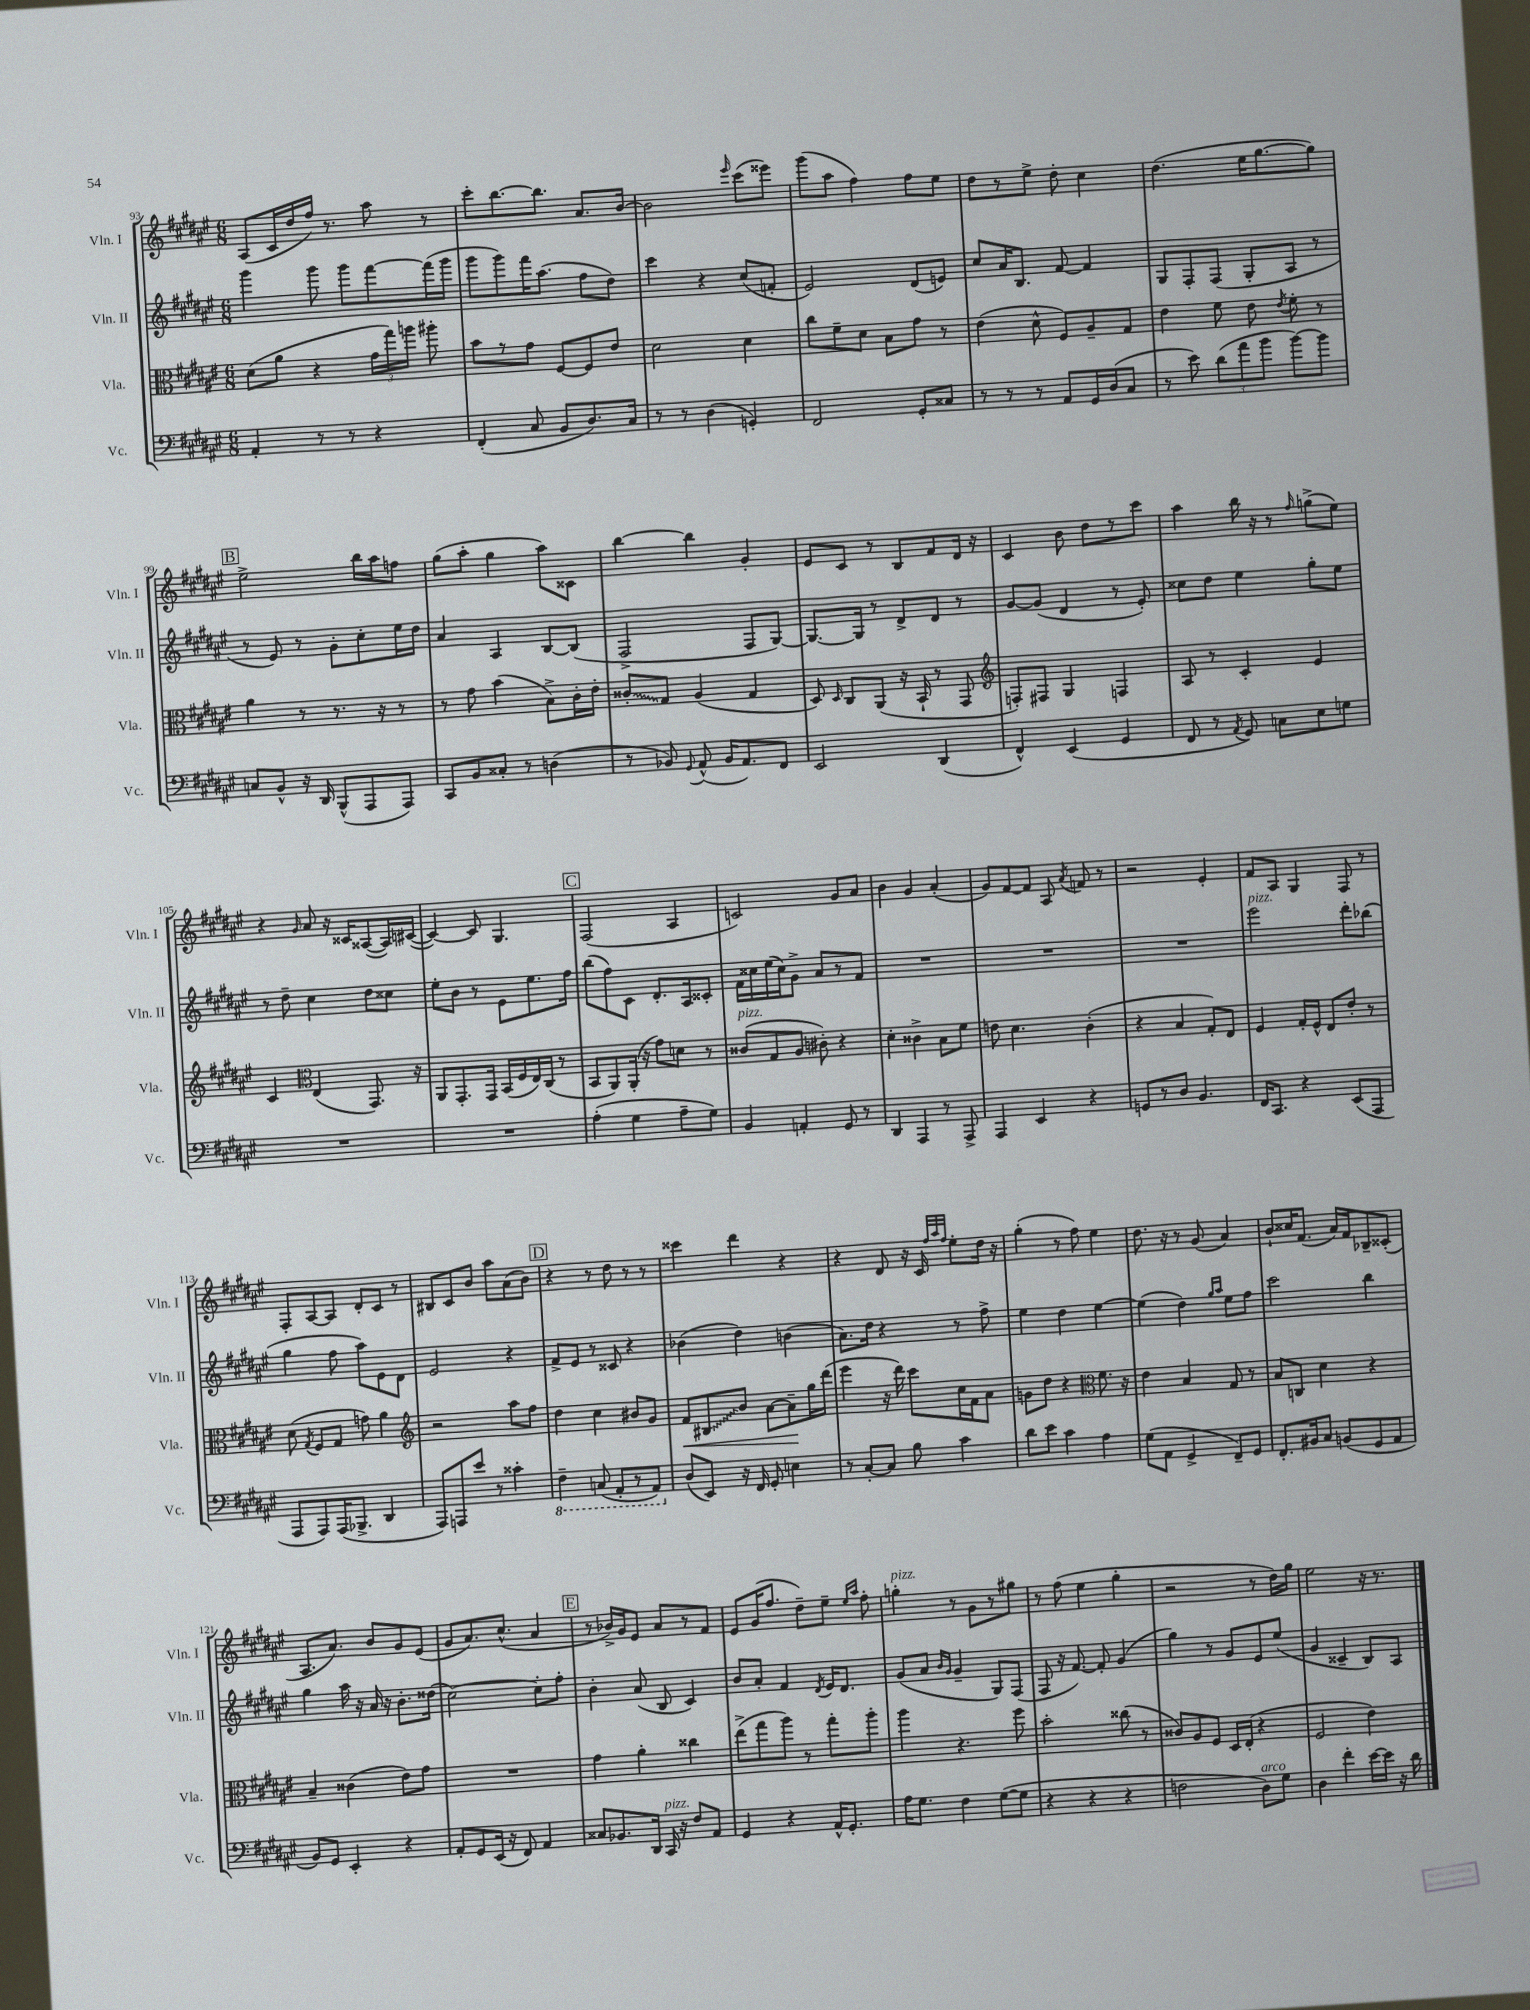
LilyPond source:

<<
\new StaffGroup <<
\new Staff = "s0" \with { instrumentName = "Vln. I" shortInstrumentName = "Vln. I" } {
    \clef treble \key fis \major \numericTimeSignature \time 6/8
    \autoBeamOff ais8[( cis'16 dis''16 fis''16]) r8. ais''8 r8 |
    cis'''8[-. b''8.~ b''8.] ais'8.[ b'16]~ |
    b'2 \grace { eis'''16 } cis'''8[( eisis'''8]) |
    gis'''8[( ais''8] fis''4) fis''8[ eis''8] |
    dis''8[ r8 eis''8]-> dis''8-. cis''4 |
    dis''4.( eis''16[ gis''8.~ gis''8]) |
    \mark \markup { \box "B" } eis''2-> b''16[ ais''16 f''8] |
    gis''8[( ais''8]-. gis''4 ais''8[) cisis'8] |
    b''4~ b''4 gis'4-. |
    eis'8[ cis'8] r8 b8[ fis'8 dis'16] r16 |
    cis'4 b'8 dis''8[ r8 cis'''8] |
    ais''4 b''16 r16 r8 \grace { fis''16 } g''8[->( eis''8]) |
    r4 \grace { gis'16 } ais'8 r16 cisis'16[ aisis8~( aisis16) cis'16]~( |
    cis'4~) cis'8 gis4. |
    \mark \markup { \box "C" } fis2( ais4 |
    c'2) gis'8[ ais'8] |
    b'4 gis'4 ais'4-.( |
    gis'8[) fis'8~ fis'8] ais8 \acciaccatura { ais'8 } f'8 r8 |
    r2 eis'4-. |
    fis'8[ ais8] gis4 fis8 r8 |
    fis8[-. ais8~ ais8] dis'8[-. cis'8] r8 |
    bis8[ cis'8 b'8] ais''8[ ais'8( b'8]) |
    \mark \markup { \box "D" } r4 r8 dis''8 r8 r8 |
    cisis'''4 dis'''4 r4 |
    r4 dis'8 r16 cis'16 \grace { fis''32[ ais''32 fis''32] } eis''8[-. dis''16] r16 |
    gis''4-.( r8 fis''8) eis''4 |
    dis''8. r16 r8 gis'8( ais'4) |
    b'8[-! cisis''16 fis'8.]( ais'16[) fis'16 bes8-- cisis'8]-.( |
    ais8.[ ais'8.]) b'8[ gis'8 eis'8]( |
    gis'8[ ais'8.) cis''8.]-^( ais'4 |
    \mark \markup { \box "E" } r8 bes'16[->) gis'16 eis'8] ais'8[ r8 fis'8] |
    eis'8[ gis'16( fis''8.] dis''8[--) eis''8]-- \grace { eis''16[ ais''16] } fis''8-. |
    g''4-.^\markup { \italic "pizz." } r8 gis'8[ r8 gis''8] |
    r8 fis''8( eis''4 gis''4-. |
    r2 r8 dis''16[) gis''16] |
    eis''2 r16 r8. \bar "|." |
}
\new Staff = "s1" \with { instrumentName = "Vln. II" shortInstrumentName = "Vln. II" } {
    \clef treble \key fis \major \numericTimeSignature \time 6/8
    \autoBeamOff gis'''4 gis'''8 gis'''8[ fis'''8~ fis'''16( gis'''16] |
    gis'''8[ gis'''8) fis'''16 ais''8.]( fis''8[ dis''8]) |
    cis'''4 r4 cis''8[( f'8]-. |
    eis'2) dis'8[( e'8]) |
    cis''8[ ais'16 b8.] fis'8~ fis'4 |
    gis8[ fis8-. fis8]( gis8[-. ais8] r8 |
    \mark \markup { \box "B" } r8 eis'8) r8 gis'8[-. cis''8-. eis''16 dis''16] |
    ais'4 ais4 b8[~ b8]( |
    fis2-> fis8[ gis8]~) |
    gis8.[~ gis16] r8 dis'8[-> dis'8] r8 |
    gis'8[~ gis'8]( dis'4 r8 eis'8-.) |
    cisis''8[ dis''8] eis''4 gis''8[-. eis''8] |
    r8 dis''8-- cis''4 dis''8[ cisis''8] |
    eis''8[-. b'8] r8 eis'8[ eis''8. fis''16] |
    \mark \markup { \box "C" } b''8[( fis''8) cis'8] dis'8.[-. ais16 cisis'8]-. |
    fis'16[ cisis''16 eis''16( cisis''16) gis'8]-> ais'8[ r8 fis'8] |
    R2. |
    R2. |
    R2. |
    eis'''2^\markup { \italic "pizz." } dis'''8[-. bes''8]( |
    gis''4 fis''8 ais''8[) eis'8 dis'8] |
    eis'2 r4 |
    \mark \markup { \box "D" } fis'8[-> eis'8] r8 cisis'8 r4 |
    bes'4( dis''4) b'4( |
    ais'8.[) dis''16] r4 r8 fis''8-> |
    eis''4 dis''4 eis''4~ |
    eis''4( dis''4) \grace { gis''16[ ais''16] } eis''8[ fis''8] |
    cis'''2 b''4 |
    gis''4 ais''16 r16 ais'16 r16 b'8.[-. disis''16]( |
    cis''2~) cis''8[-. fis''8]-. |
    \mark \markup { \box "E" } b'4-. ais'8( b8 cis'4) |
    b'8[ ais'8]-. fis'4 \acciaccatura { dis'8 } eis'16[ dis'8.] |
    gis'8[( ais'8] \grace { b'16[ gis'16] } gis'4-- gis8[) fis8]( |
    fis8 r16 fis'8.~) fis'8-. gis'4( |
    gis''4) r8 gis'8[ eis'8 eis''8]( |
    gis'4 cisis'4-- b8[) ais8] \bar "|." |
}
\new Staff = "s2" \with { instrumentName = "Vla." shortInstrumentName = "Vla." } {
    \clef alto \key fis \major \numericTimeSignature \time 6/8
    \autoBeamOff dis'8[( ais'8] r4 \tuplet 3/2 { gis'16[ gis''16) a''16] } ais''8-. |
    b'8[ r8 gis'8] fis8[~ fis8 eis'8] |
    dis'2 dis'4 |
    cis''8[ fis'8-- dis'8] b8[ gis'8] r8 |
    eis'4( dis'8-^ fis8[) ais8-- gis8] |
    eis'4 fis'8 eis'8 \acciaccatura { eis'8 } fis'8-. r8 |
    \mark \markup { \box "B" } ais'4 r8 r8. r16 r8 |
    r8 gis'8 b'4( b8[->) cis'16-. eis'16]-. |
    \once \override Glissando.style = #'zigzag cisis'8[-.\glissando gis8] ais4( gis4 |
    dis8) \grace { dis16 } cis8[ ais,8]( r16 b,16-! r8 gis,8 |
    \clef treble f8[-.) fis8] gis4 f4 |
    ais8 r8 cis'4-. eis'4 |
    cis'4 \clef alto eis4( gis,8.) r16 |
    ais,8[ gis,8.-. gis,16] b,16[( fis16 eis16) cis16]( r8 |
    \mark \markup { \box "C" } b,8[ ais,8) ais,16]-.( r16 gis'8[) d'8] r8 |
    cisis'8[^\markup { \italic "pizz." }( gis8 ais8] cis'8-.) r4 |
    dis'4-. cisis'4-> b8[ fis'8] |
    e'8 dis'4. cis'4-.( |
    r4 b4 gis8[-.) eis8] |
    fis4 gis16[-. fis16]-^ eis8[ eis'8]-. r8 |
    dis'8( \acciaccatura { gis8 } fis8[ gis8] g'8) ais'4 |
    \clef treble r2 ais''8[ fis''8] |
    \mark \markup { \box "D" } dis''4 cis''4 bis'8[ gis'8] |
    fis'8[\< \once \override Glissando.style = #'zigzag bis8\glissando b'8] ais'8[~ ais'8--\! gis''16 dis'''16]( |
    eis'''4 r16 dis'''16) cis'''8[ cis''16 fis'16 ais'8] |
    g'8[ dis''8] r4 \clef alto fis'8. r16 |
    eis'4 b4 gis8 r8 |
    b8[ c8] dis'4 r4 |
    b4-- cisis'4( eis'8[) gis'8] |
    R2. |
    \mark \markup { \box "E" } gis'4 ais'4-. cisis''4 |
    eis''8[->( gis''8 ais''8]) r8 gis''8[-. ais''8]-. |
    ais''4 r4. fis''8 |
    b'2-. cisis''8( r8 |
    cisis'8[) ais8 fis8] dis16[ eis16]-.( r4 |
    fis2 eis'4) \bar "|." |
}
\new Staff = "s3" \with { instrumentName = "Vc." shortInstrumentName = "Vc." } {
    \clef bass \key fis \major \numericTimeSignature \time 6/8
    \autoBeamOff ais,4-. r8 r8 r4 |
    fis,4-.( cis8 b,8[ dis8.) cis16] |
    r8 r8 dis4( g,4-.) |
    fis,2 gis,8[-. cisis8] |
    r8 r8 r8 ais,8[ gis,16 dis16( cis8] |
    r8 eis'8) \tuplet 3/2 { dis'8[( ais'8 b'8] } b'8[~) b'8] |
    \mark \markup { \box "B" } c8[ b,8]-^ r16 dis,16 b,,8[-^( ais,,8 ais,,8]) |
    cis,8[ b,8 cisis8]-. r8 d4( |
    r8 bes,8) \appoggiatura { gis,8 } ais,8-^( bes,16[ ais,8.) fis,8] |
    eis,2 dis,4( |
    fis,4-^) eis,4( gis,4 |
    fis,8 r8 \acciaccatura { ais,8 } gis,8) c8[ eis8 g8] |
    R2. |
    R2. |
    \mark \markup { \box "C" } ais4-.( gis4 ais8[-- gis8]) |
    b,4 a,4-. gis,8 r8 |
    dis,4 ais,,4 r8 ais,,8-> |
    ais,,4 eis,4 r4 |
    g,8[ r8 dis8] b,4. |
    fis,16[ cis,8.] r4 eis,8[( ais,,8] |
    ais,,8[ ais,,8) ais,,16( bes,,8.]-> dis,4 |
    ais,,8[) a,,8 eis'8] r8 cisis'4-. |
    \mark \markup { \box "D" } \ottava #-1 fis,4-- c,8( ais,,8[-. r8 ais,,8]) \ottava #0 |
    dis8[( eis,8]) r16 fis,16 gis,8-. e4 |
    r8 cis8[~-. cis8] b8 cis'4 |
    dis'8[ eis'8] cis'4 ais4 |
    gis8[( ais,8] gis,4-> fis,8[--) gis,8] |
    fis,8.[-. bis,16 cis8] b,8[( gis,8 ais,8] |
    b,8[) gis,8] eis,4-. r4 |
    ais,8[-. gis,8 eis,16]( r16 fis,8) ais,4 |
    \mark \markup { \box "E" } cisis8[ bes,8. dis,16] cis,16^\markup { \italic "pizz." } r16 fis8[ ais,8] |
    gis,4 r4 ais,16[-^ gis,8.]-. |
    ais16[ gis8.] fis4 gis8[~( gis8] |
    r4 r4 r4 |
    f2 dis8[^\markup { \italic "arco" }) gis8] |
    dis4 fis'4-. eis'16[~ eis'16] r16 dis'16 \bar "|." |
}
>>
>>
\layout { \context { \Score currentBarNumber = #93 } }
